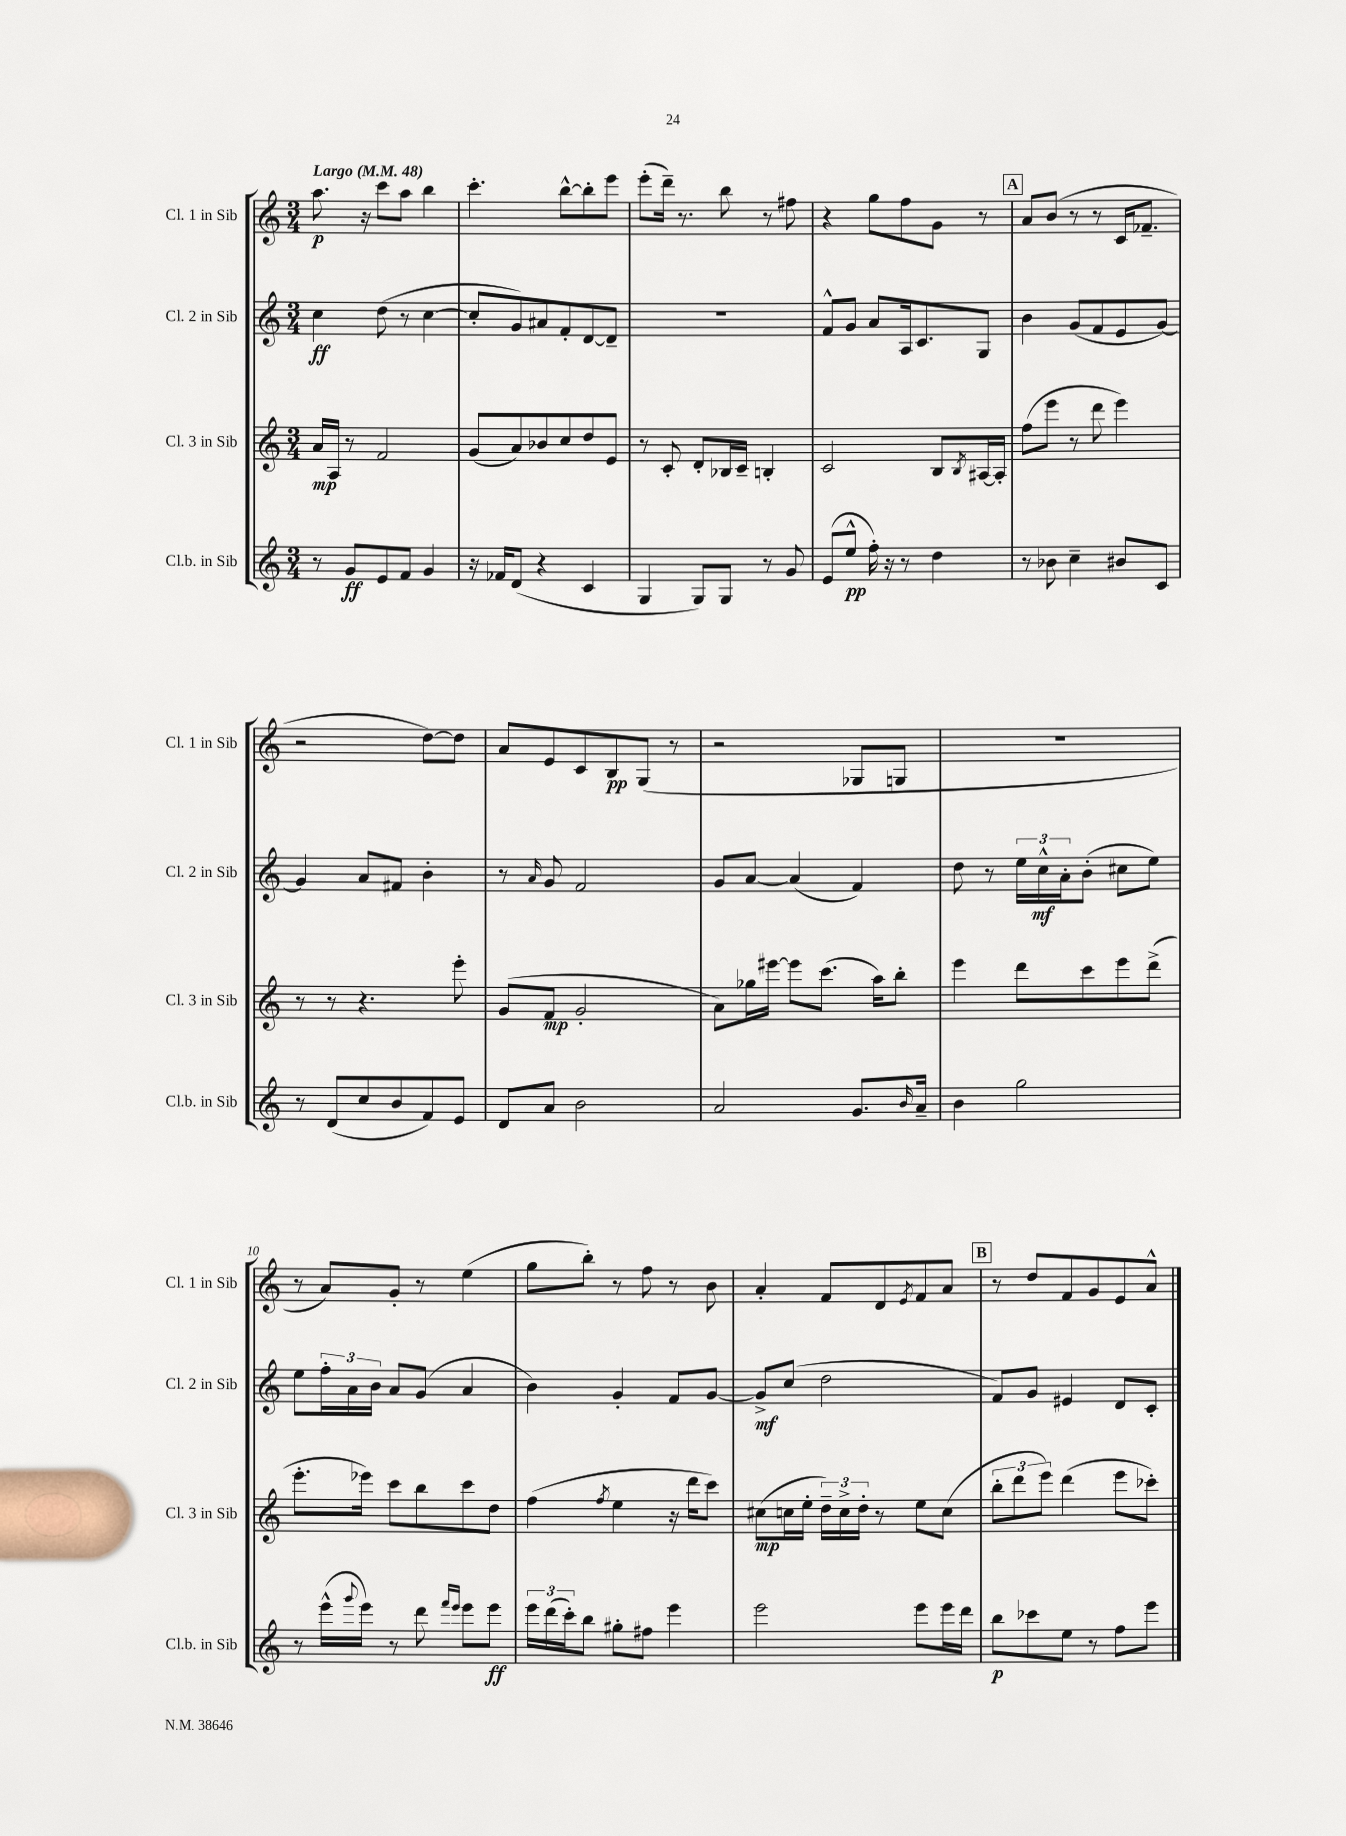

**kern	**dynam	**kern	**dynam	**kern	**dynam	**kern	**dynam
*part4	*part4	*part3	*part3	*part2	*part2	*part1	*part1
*staff4	*staff4	*staff3	*staff3	*staff2	*staff2	*staff1	*staff1
*I"Cl.b. in Sib	*	*I"Cl. 3 in Sib	*	*I"Cl. 2 in Sib	*	*I"Cl. 1 in Sib	*
*I'Cl.b. in Sib	*	*I'Cl. 3 in Sib	*	*I'Cl. 2 in Sib	*	*I'Cl. 1 in Sib	*
*clefG2	*	*clefG2	*	*clefG2	*	*clefG2	*
*k[]	*	*k[]	*	*k[]	*	*k[]	*
*M3/4	*	*M3/4	*	*M3/4	*	*M3/4	*
*MM48	*	*MM48	*	*MM48	*	*MM48	*
=1	=1	=1	=1	=1	=1	=1	=1
!	!	!	!	!	!	!LO:TX:a:B:t=Largo	!
8r	.	16a/LL	mp	4cc\	ff	8.aa\	p
.	.	16A/JJ	.	.	.	.	.
8g/L	ff	8r	.	.	.	.	.
.	.	.	.	.	.	16r	.
8e/	.	2f/	.	(8dd\	.	8ccc\L	.
8f/J	.	.	.	8r	.	8aa\J	.
4g/	.	.	.	[4cc\	.	4bb\	.
=2	=2	=2	=2	=2	=2	=2	=2
16r	.	(8g/L	.	8cc'/L]	.	4.ccc'\	.
16f-X/KL	.	.	.	.	.	.	.
(8d/J	.	8a/)	.	8g/)	.	.	.
4r	.	8b-X/	.	8a#X/	.	.	.
.	.	8cc/	.	8f'/	.	[8bb^^\L	.
4c/	.	8dd/	.	[8d/	.	8bb'\]	.
.	.	8e/J	.	8d~/J]	.	8eee\J	.
=3	=3	=3	=3	=3	=3	=3	=3
4G/	.	8r	.	2.r	.	(8eee'\L	.
.	.	8c'/	.	.	.	16ddd~\Jk)	.
.	.	.	.	.	.	8.r	.
8G/L)	.	8d'/L	.	.	.	.	.
8G/J	.	16B-X/L	.	.	.	8bb\	.
.	.	16c~/JJ	.	.	.	.	.
8r	.	4Bn'/	.	.	.	8r	.
8g/	.	.	.	.	.	8ff#X\	.
=4	=4	=4	=4	=4	=4	=4	=4
(8e/L	.	2c/	.	8f^^/L	.	4r	.
8ee^^/J	pp	.	.	8g/J	.	.	.
16ff'\)	.	.	.	8a/L	.	8gg\L	.
16r	.	.	.	.	.	.	.
8r	.	.	.	16A/k	.	8ff\	.
.	.	.	.	8.c/	.	.	.
4dd\	.	8B/L	.	.	.	8g\J	.
.	.	8qB/	.	.	.	.	.
.	.	[16A#X/L	.	8G/J	.	8r	.
.	.	16A#'/JJ]	.	.	.	.	.
!!LO:REH:place=s1:t=A
=5	=5	=5	=5	=5	=5	=5	=5
8r	.	(8ff\L	.	4b\	.	8a/L	.
8b-X\	.	8eee\J	.	.	.	(8b/J	.
4cc~\	.	8r	.	(8g/L	.	8r	.
.	.	8ddd\	.	8f/	.	8r	.
8b#X/L	.	4eee\)	.	8e/	.	16c/KL	.
.	.	.	.	.	.	8.f-X~/J	.
8c/J	.	.	.	[8g/J)	.	.	.
!!LO:LB:g=z
=6	=6	=6	=6	=6	=6	=6	=6
8r	.	8r	.	4g/]	.	2r	.
(8d/L	.	8r	.	.	.	.	.
8cc/	.	4.r	.	8a/L	.	.	.
8b/	.	.	.	8f#X/J	.	.	.
8f/)	.	.	.	4b'\	.	[8dd\L)	.
8e/J	.	8eee'\	.	.	.	8dd\J]	.
=7	=7	=7	=7	=7	=7	=7	=7
8d/L	.	(8g/L	.	8r	.	8a/L	.
.	.	.	.	16qqa/	.	.	.
8a/J	.	8f/J	mp	8g/	.	8e/	.
2b\	.	2g'/	.	2f/	.	8c/	.
.	.	.	.	.	.	8B/	pp
.	.	.	.	.	.	(8G/J	.
.	.	.	.	.	.	8r	.
=8	=8	=8	=8	=8	=8	=8	=8
2a/	.	8a\L)	.	8g/L	.	2r	.
.	.	16gg-X\L	.	[8a/J	.	.	.
.	.	[16eee#X\JJ	.	.	.	.	.
.	.	8eee#\L]	.	(4a/]	.	.	.
.	.	(8.ccc\J	.	.	.	.	.
8.g/L	.	.	.	4f/)	.	8G-X/L	.
.	.	16aa\KL)	.	.	.	.	.
.	.	8bb'\J	.	.	.	8Gn/J	.
16qqb/	.	.	.	.	.	.	.
16a~/Jk	.	.	.	.	.	.	.
=9	=9	=9	=9	=9	=9	=9	=9
4b\	.	4eee\	.	8dd\	.	2.r	.
.	.	.	.	8r	.	.	.
2gg\	.	8ddd\L	.	24ee\LL	.	.	.
.	.	.	.	24cc^^\	mf	.	.
.	.	.	.	24a'\J	.	.	.
.	.	8ccc\	.	(8b'\J	.	.	.
.	.	8eee\	.	8cc#X\L	.	.	.
.	.	(8ddd^\J	.	8ee\J)	.	.	.
!!LO:LB:g=z
=10	=10	=10	=10	=10	=10	=10	=10
8r	.	8.eee'\L	.	8ee\L	.	8r	.
(16eee^^\LL	.	.	.	24ff'\L	.	8a/L)	.
.	.	.	.	24a\	.	.	.
8qqggg/	.	.	.	.	.	.	.
16eee\JJ)	.	16eee-X\Jk)	.	.	.	.	.
.	.	.	.	24b\JJ	.	.	.
8r	.	8ccc\L	.	8a/L	.	8g'/J	.
8ddd\	.	8bb\	.	(8g/J	.	8r	.
16qqfff/LL	.	.	.	.	.	.	.
16qqeee/JJ	.	.	.	.	.	.	.
8eee\L	.	8ccc\	.	4a/	.	(4ee\	.
8eee\J	ff	8dd\J	.	.	.	.	.
=11	=11	=11	=11	=11	=11	=11	=11
24eee\LL	.	(4ff\	.	4b\)	.	8gg\L	.
(24ddd\	.	.	.	.	.	.	.
24ccc'\J)	.	.	.	.	.	.	.
8bb\J	.	.	.	.	.	8bb'\J)	.
.	.	8qff/	.	.	.	.	.
8gg#X'\L	.	4ee\	.	4g'/	.	8r	.
8ff#X\J	.	.	.	.	.	8ff\	.
4eee\	.	16r	.	8f/L	.	8r	.
.	.	16ddd\KL	.	.	.	.	.
.	.	8ccc\J)	.	[8g/J	.	8b\	.
=12	=12	=12	=12	=12	=12	=12	=12
2eee\	.	(8cc#X\L	mp	8g^/L]	mf	4a'/	.
.	.	16ccn\L	.	(8cc/J	.	.	.
.	.	16ee'\JJ	.	.	.	.	.
.	.	24dd~\LL)	.	2dd\	.	8f/L	.
.	.	24cc^\	.	.	.	.	.
.	.	24dd'\JJ	.	.	.	.	.
.	.	8r	.	.	.	8d/	.
.	.	.	.	.	.	8qe/	.
8eee\L	.	8ee\L	.	.	.	8f/	.
16eee\L	.	(8cc\J	.	.	.	8a/J	.
16ddd\JJ	.	.	.	.	.	.	.
!!LO:REH:place=s1:t=B
=13	=13	=13	=13	=13	=13	=13	=13
8bb\L	p	12bb'\L	.	8f/L)	.	8r	.
.	.	12ddd\	.	.	.	.	.
8ccc-X\	.	.	.	8g/J	.	8dd/L	.
.	.	12eee\J)	.	.	.	.	.
8ee\J	.	(4ddd\	.	4e#X/	.	8f/	.
8r	.	.	.	.	.	8g/	.
8ff\L	.	8eee\L	.	8d/L	.	8e/	.
8eee\J	.	8ccc-X'\J)	.	8c'/J	.	8a^^/J	.
==	==	==	==	==	==	==	==
*-	*-	*-	*-	*-	*-	*-	*-
